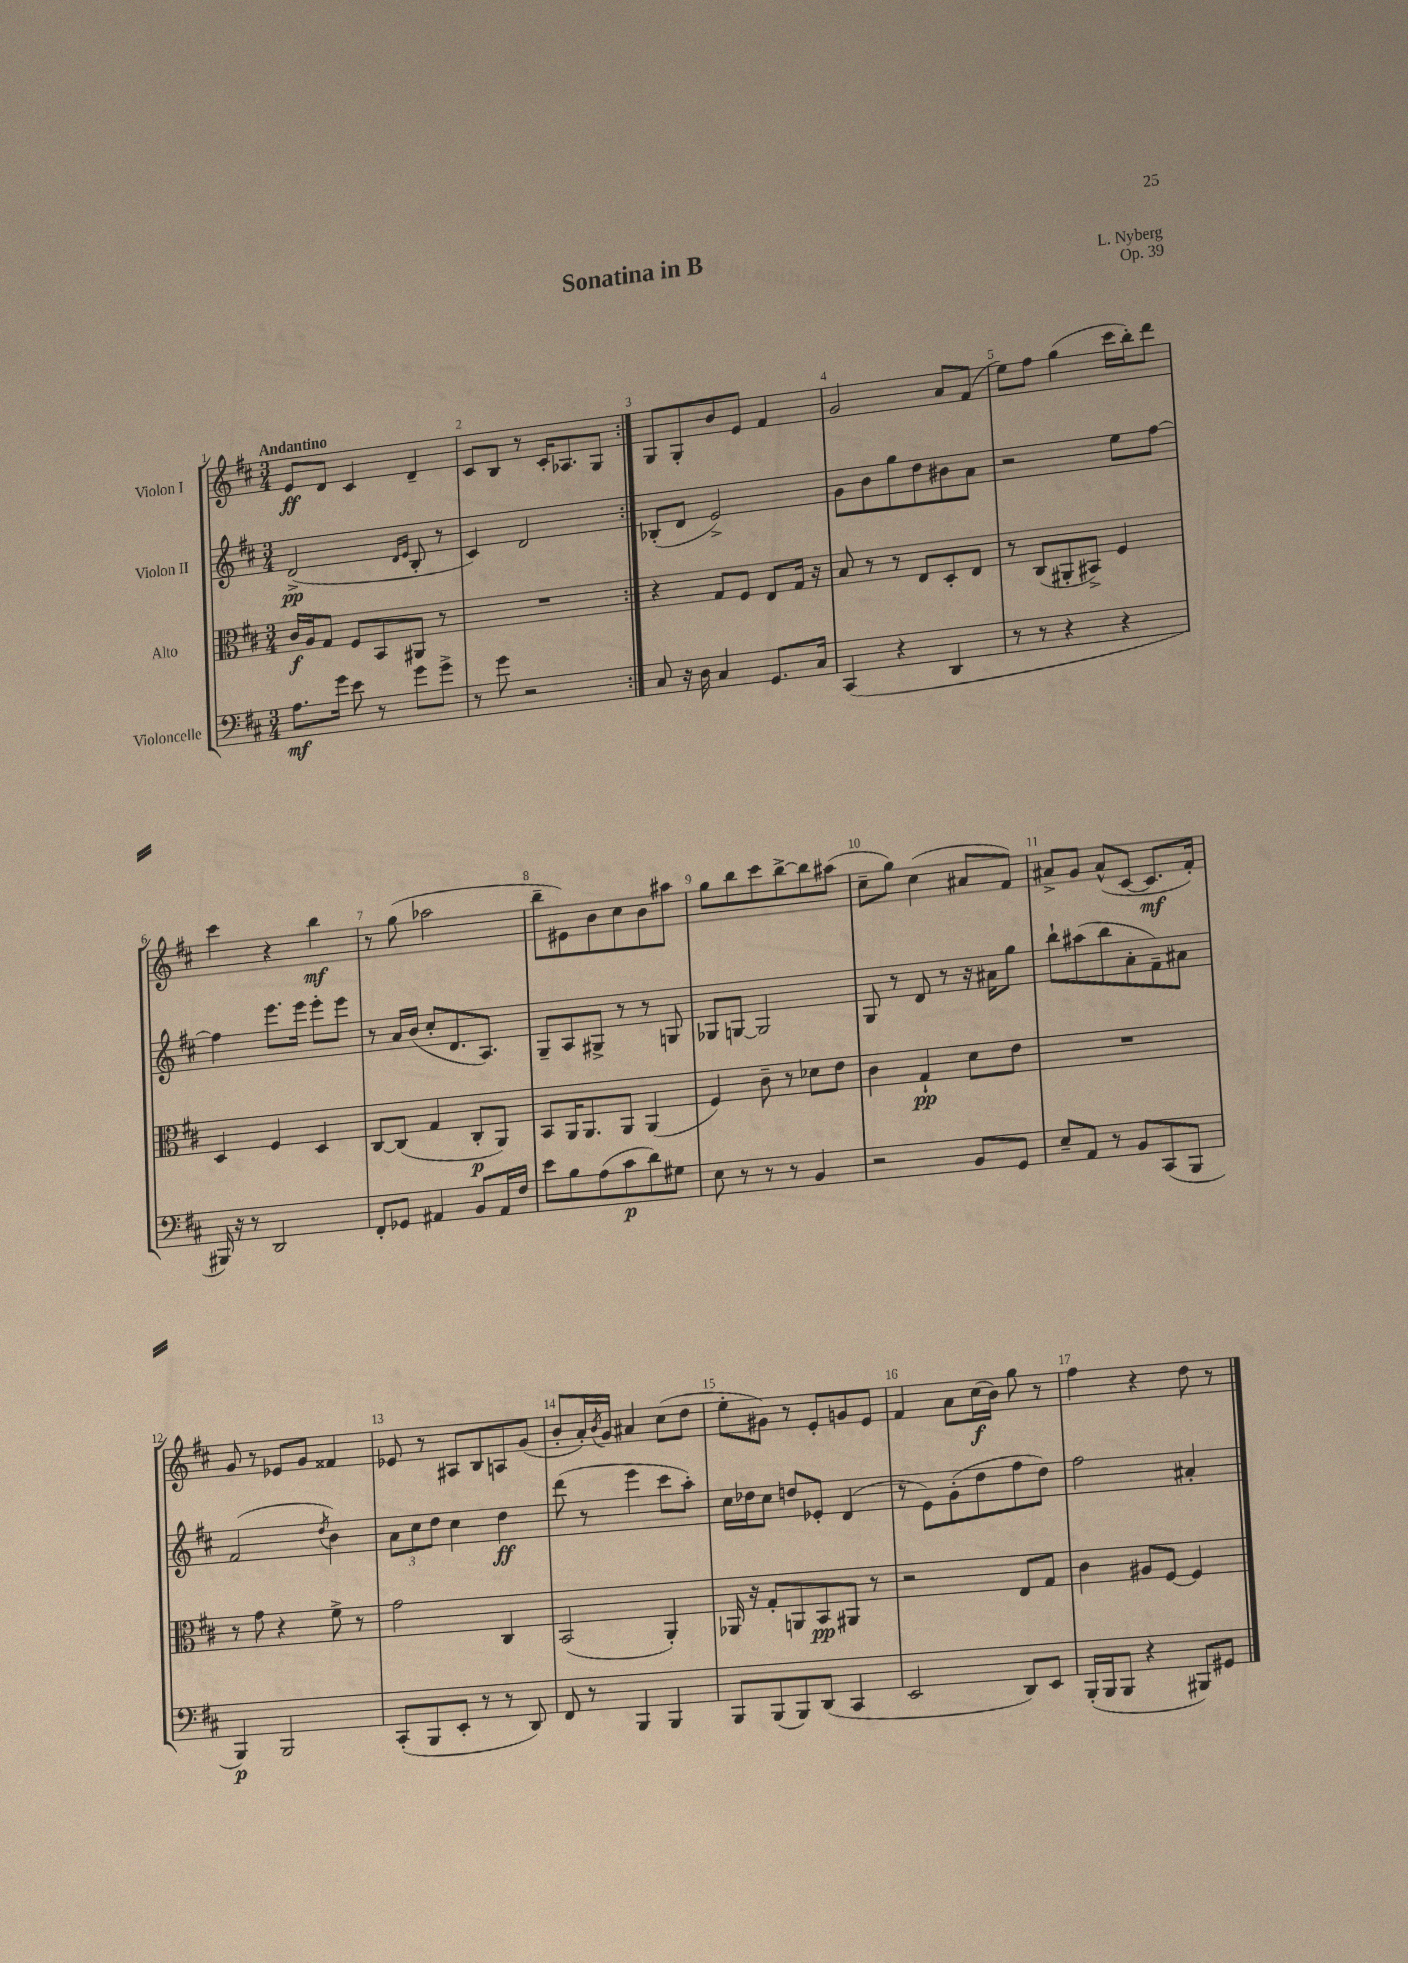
\header { title = "Sonatina in B" composer = "L. Nyberg" opus = "Op. 39" }
<<
\new StaffGroup <<
\new Staff = "s0" \with { instrumentName = "Violon I" } {
    \clef treble \key d \major \numericTimeSignature \time 3/4 \tempo "Andantino"
    \repeat volta 2 { e'8\ff d'8 cis'4 d'4-- |
    cis'8 b8 r8 cis'16-. aes8. g8 | }
    g8 g8-. b'8 e'8 fis'4 |
    g'2 a'8 fis'8( |
    e''8) fis''8 g''4( cis'''16 b''16-.) d'''8 |
    cis'''4 r4 b''4\mf |
    r8 g''8( aes''2 |
    b''8-- eis'8) b'8 cis''8 b'8 ais''8 |
    g''8 b''8 cis'''8 b''8~-> b''8 ais''8( |
    cis''8-- g''8) cis''4( ais'8 fis'8) |
    ais'8-> g'8 ais'8-^( cis'8~ cis'8.\mf fis'16-.) |
    g'8 r8 ees'8 g'8 fisis'4 |
    ees'8 r8 ais8 b8 a8 g'8( |
    b'8-. a'16-.) \acciaccatura { b'8 } g'16 ais'4 cis''8( d''8 |
    e''8-. gis'8) r8 e'8-. g'8 e'8 |
    fis'4 a'8 cis''16\f( b'16) g''8 r8 |
    fis''4 r4 d''8 r8 \bar "|." |
}
\new Staff = "s1" \with { instrumentName = "Violon II" } {
    \clef treble \key d \major \numericTimeSignature \time 3/4
    \repeat volta 2 { d'2->\pp( \grace { d'16 e'16 } b8-. r8 |
    cis'4) d'2 | }
    bes8-.( d'8 e'2->) |
    g'8 b'8 g''8 d''8 bis'8 a'8 |
    r2 e''8 fis''8~ |
    fis''4 e'''8. e'''16 e'''8-. e'''8 |
    r8 a'16 b'16( cis''8-. d'8. a8.) |
    g8-- a8 gis8-> r8 r8 g8 |
    ges8 g8~ g2 |
    g8 r8 d'8 r8 r16 ais'16 g''8 |
    b''8-! ais''8( b''8 a'8-. fis'8--) ais'8 |
    fis'2( \acciaccatura { d''8 } b'4) |
    \tuplet 3/2 { a'8 cis''8 d''8 } cis''4 d''4\ff |
    d'''8( r8 e'''4 cis'''8 a''8-.) |
    cis''16 des''16 cis''8 d''8 ees'8-. d'4( |
    r8 e'8) g'8-.( d''8 fis''8 d''8) |
    fis''2 ais'4-. \bar "|." |
}
\new Staff = "s2" \with { instrumentName = "Alto" } {
    \clef alto \key d \major \numericTimeSignature \time 3/4
    \repeat volta 2 { cis'16\f a16 g8 fis8 b,8 ais,8 r8 |
    R2. | }
    r4 g8 fis8 e8 g16 r16 |
    b8 r8 r8 e8 d8-. e8 |
    r8 cis8( ais,8-. bis,8->) fis4 |
    d4 fis4 d4 |
    cis8~ cis8( g4 cis8-.\p a,8) |
    b,8 a,16 a,8. a,8 a,4( |
    fis4) cis'8-- r8 des'8 e'8 |
    cis'4 g4-!\pp d'8 e'8 |
    R2. |
    r8 g'8 r4 fis'8-> r8 |
    g'2 cis4 |
    b,2( a,4-.) |
    aes,16 r16 g8-. a,8 b,8\pp ais,8 r8 |
    r2 e8 g8 |
    cis'4 ais8 fis8~ fis4 \bar "|." |
}
\new Staff = "s3" \with { instrumentName = "Violoncelle" } {
    \clef bass \key d \major \numericTimeSignature \time 3/4
    \repeat volta 2 { a8.\mf g'16 e'8 r8 g'8 g'8-> |
    r8 g'8 r2 | }
    cis8 r16 d16 cis4 g,8. cis16 |
    cis,4( r4 d,4 |
    r8 r8 r4 r4 |
    bis,,16) r16 r8 d,2 |
    fis,8-. ges,8 ais,4 b,8 ais,16 fis16 |
    e'8 b8 a8( cis'8\p d'8) gis8 |
    e8 r8 r8 r8 b,4 |
    r2 b,8 g,8 |
    e8-- a,8 r8 b,8 cis,8( b,,8 |
    b,,4\p) b,,2 |
    cis,8-.( b,,8 e,8-. r8 r8 d,8) |
    fis,8 r8 b,,4 b,,4 |
    b,,8 b,,8( b,,8) d,8( cis,4 |
    e,2 d,8) e,8 |
    b,,16-.( b,,16 b,,8 r4 bis,,8) gis,8 \bar "|." |
}
>>
>>
\layout { \context { \Score \override BarNumber.break-visibility = ##(#f #t #t) barNumberVisibility = #all-bar-numbers-visible } }
